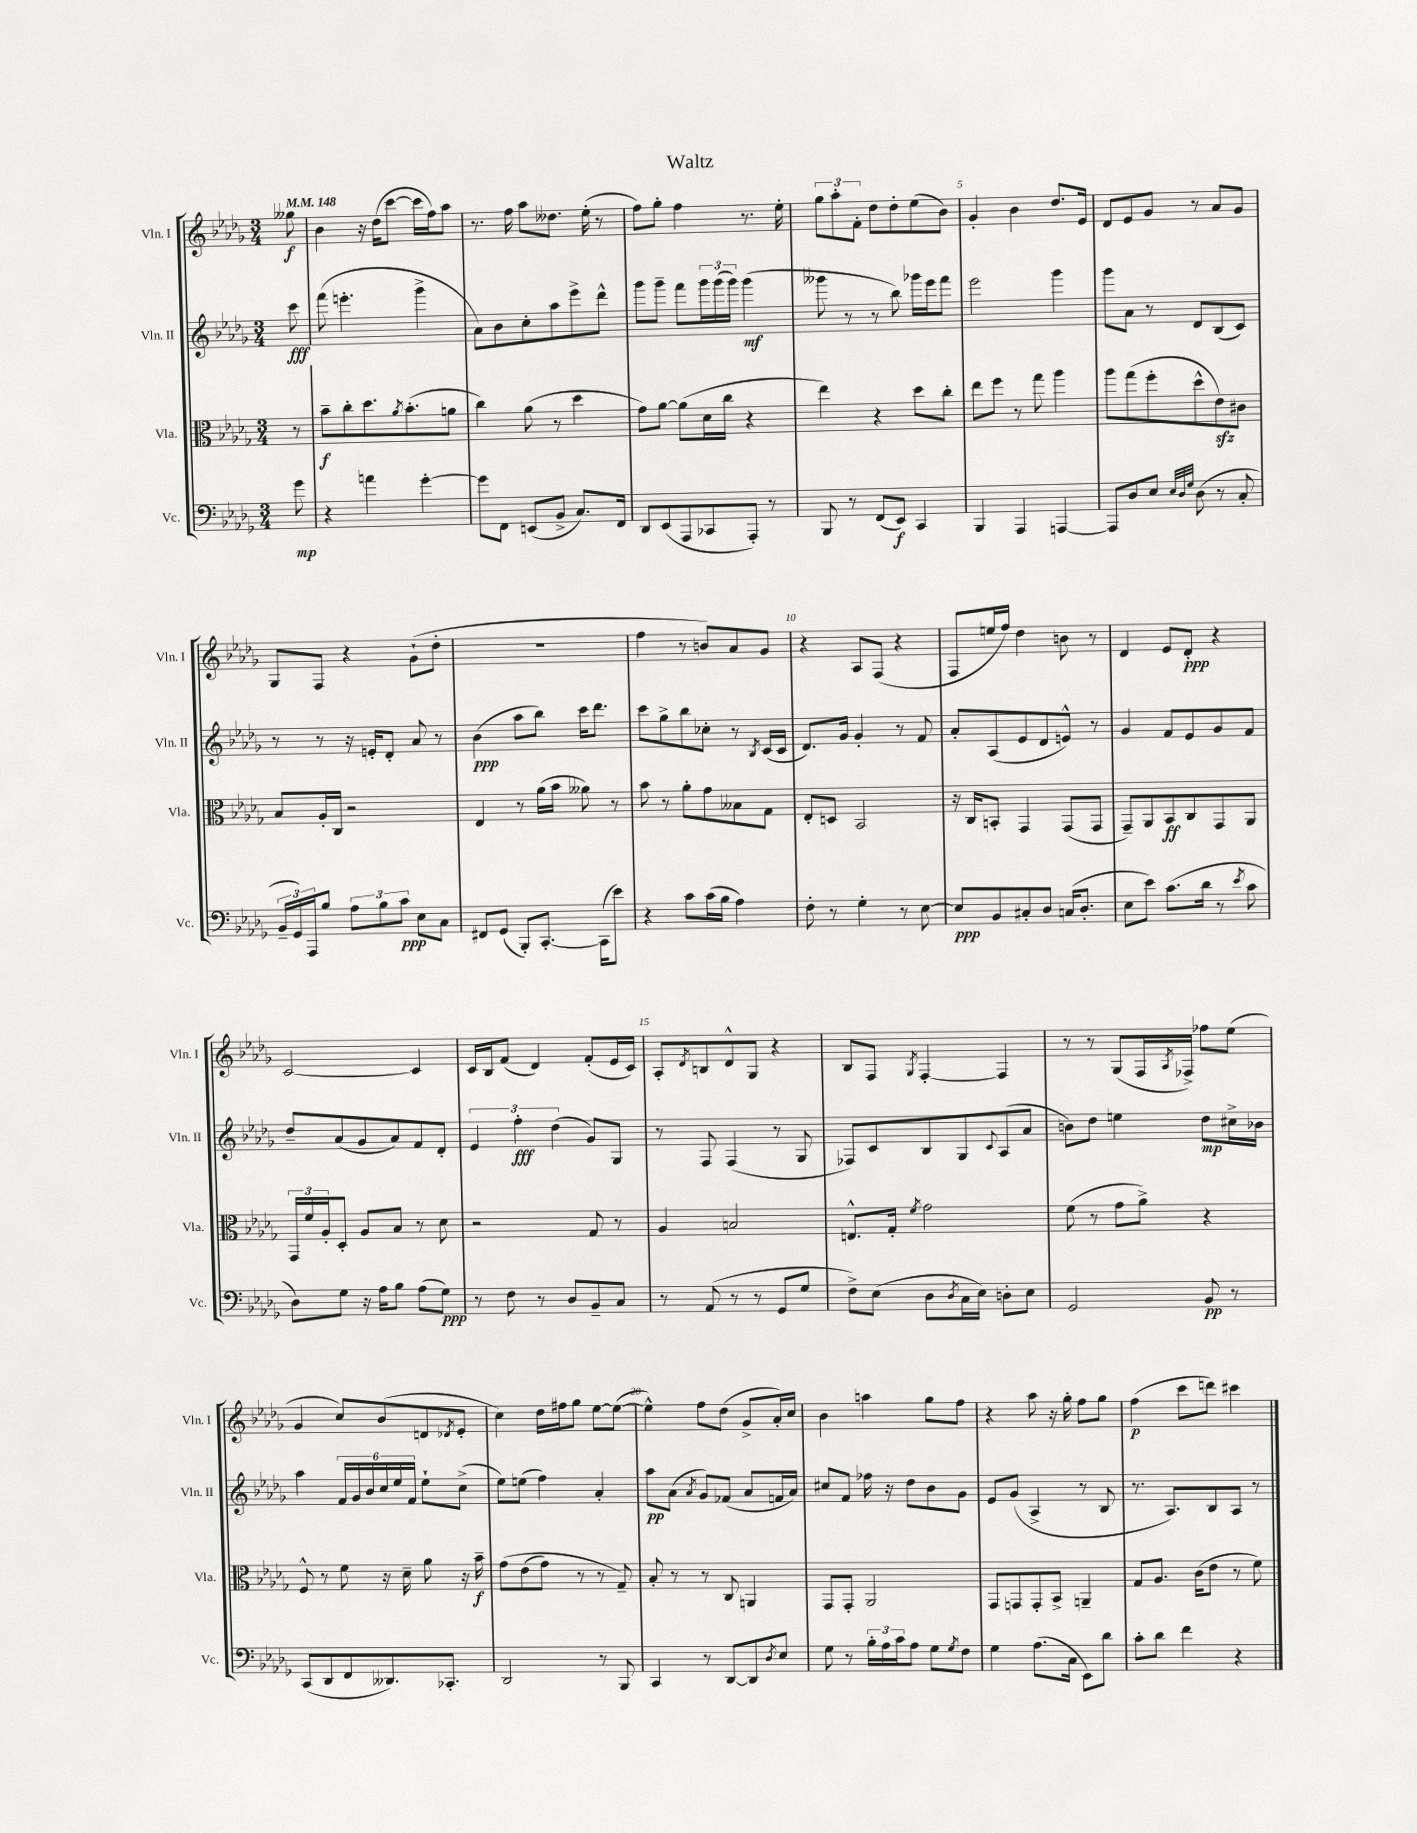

**kern	**dynam	**kern	**dynam	**kern	**dynam	**kern	**dynam
*part4	*part4	*part3	*part3	*part2	*part2	*part1	*part1
*staff4	*staff4	*staff3	*staff3	*staff2	*staff2	*staff1	*staff1
*I"Vc.	*	*I"Vla.	*	*I"Vln. II	*	*I"Vln. I	*
*I'Vc.	*	*I'Vla.	*	*I'Vln. II	*	*I'Vln. I	*
*clefF4	*	*clefC3	*	*clefG2	*	*clefG2	*
*k[b-e-a-d-g-]	*	*k[b-e-a-d-g-]	*	*k[b-e-a-d-g-]	*	*k[b-e-a-d-g-]	*
*M3/4	*	*M3/4	*	*M3/4	*	*M3/4	*
*MM148	*	*MM148	*	*MM148	*	*MM148	*
=	=	=	=	=	=	=	=
8g-\	mp	8r	.	8ccc\	fff	8gg--X\	f
=1	=1	=1	=1	=1	=1	=1	=1
4r	.	8b-~\L	f	(8fff\	.	4b-\	.
.	.	8cc'\	.	4.eeen'\	.	.	.
4an\	.	8.dd-\	.	.	.	16r	.
.	.	.	.	.	.	(16dd-\KL	.
.	.	.	.	.	.	[8ccc\J	.
.	.	8qa-/	.	.	.	.	.
.	.	(8.b-'\	.	.	.	.	.
[4g-'\	.	.	.	4ggg-^\	.	16ccc\LL]	.
.	.	.	.	.	.	16ff\J)	.
.	.	8an\J	.	.	.	8aa-\J	.
=2	=2	=2	=2	=2	=2	=2	=2
8g-\L]	.	4cc\)	.	8a-\L)	.	8.r	.
8FF\J	.	.	.	8b-\	.	.	.
.	.	.	.	.	.	16ff\	.
(8EEn/L	.	(8a-\	.	8cc'\	.	8aa-\L	.
8BB-^/J	.	8r	.	8aa-\	.	8.dd--X\J	.
8.C/L)	.	4dd-\	.	8eee-^\	.	.	.
.	.	.	.	.	.	(16ee-'\	.
.	.	.	.	8ddd-^^\J	.	8r	.
16FF/Jk	.	.	.	.	.	.	.
=3	=3	=3	=3	=3	=3	=3	=3
8DD-/L	.	8g-\L)	.	8ggg-\L	.	8ff\L)	.
(8EE-/	.	[8a-\J	.	8ggg-~\J	.	8gg-'\J	.
8AAA-/	.	(8a-\L]	.	8fff\L	.	4ff\	.
8CC-X/	.	16d-\L	.	24ggg-\L	.	.	.
.	.	.	.	(24ggg-\	.	.	.
.	.	16cc\JJ	.	.	.	.	.
.	.	.	.	24ggg-\JJ)	.	.	.
8AAA-'/J)	.	4r	.	(4ggg-\	mf	8.r	.
8r	.	.	.	.	.	.	.
.	.	.	.	.	.	16ee-'\	.
=4	=4	=4	=4	=4	=4	=4	=4
8BBB-/	.	4ee-\)	.	8ggg--X\	.	12gg-\L	.
.	.	.	.	.	.	12aa-'\	.
8r	.	.	.	8r	.	.	.
.	.	.	.	.	.	12f'\J	.
(8FF/L	.	4r	.	8r	.	8dd-\L	.
8EE-/J)	f	.	.	8bb-\)	.	8dd-'\	.
4CC/	.	8dd-\L	.	16ggg-X\LL	.	(8ee-\	.
.	.	.	.	16eee-\J	.	.	.
.	.	8cc'\J	.	8fff\J	.	8b-\J)	.
=5	=5	=5	=5	=5	=5	=5	=5
4BBB-/	.	8ee-\L	.	2eee-\	.	4g-'/	.
.	.	8ff\J	.	.	.	.	.
4AAA-/	.	8r	.	.	.	4b-\	.
.	.	8gg-\	.	.	.	.	.
[4AAAn/	.	4aa-\	.	4ggg-\	.	8.dd-/L	.
.	.	.	.	.	.	16e-/Jk	.
=6	=6	=6	=6	=6	=6	=6	=6
8AAA/L]	.	8aa-\L	.	8ggg-\L	.	8d-/L	.
8D-/	.	(8gg-\	.	8a-\J	.	8e-/	.
8E-/J	.	8ff'\	.	8r	.	8g-/J	.
32qqE-/LLL	.	.	.	.	.	.	.
32qqD-/	.	.	.	.	.	.	.
32qqG-/JJJ	.	.	.	.	.	.	.
(8D-\	.	8dd-^^\	.	8d-/L	.	8r	.
8r	.	8e-zz\)	.	(8B-/	.	8a-/L	.
8C'/	.	8c#X\J	.	8c/J)	.	8g-/J	.
!!LO:LB:g=z
=7	=7	=7	=7	=7	=7	=7	=7
24BB-~/LL	.	8B-/L	.	8r	.	8G-/L	.
24GG-/)	.	.	.	.	.	.	.
24AAA-/J	.	.	.	.	.	.	.
8B-/J	.	16A-'/L	.	8r	.	8F/J	.
.	.	16C/JJ	.	.	.	.	.
12A-\L	.	2r	.	16r	.	4r	.
.	.	.	.	16en'/KL	.	.	.
12B-\	.	.	.	.	.	.	.
.	.	.	.	8d-'/J	.	.	.
12c\J	ppp	.	.	.	.	.	.
8E-\L	.	.	.	8a-/	.	(8g-`\L	.
8C\J	.	.	.	8r	.	8dd-'\J	.
=8	=8	=8	=8	=8	=8	=8	=8
8FF#X/L	.	4E-/	.	(4b-\	ppp	2.r	.
(8GG-/J	.	.	.	.	.	.	.
8BBB-'/L)	.	8r	.	8aa-\L	.	.	.
[8.CC'/J	.	(16a-\LL	.	8bb-\J)	.	.	.
.	.	16b-\JJ	.	.	.	.	.
.	.	8a--X\)	.	16ccc\KL	.	.	.
(16CC\KL]	.	.	.	8.ddd-\J	.	.	.
8e-\J)	.	8r	.	.	.	.	.
=9	=9	=9	=9	=9	=9	=9	=9
4r	.	8b-\	.	8ccc\L	.	4ff\	.
.	.	8r	.	8gg-^\	.	.	.
8c\L	.	8a-'\L	.	8bb-\	.	8r	.
(16c\L	.	8g-\	.	8cc-X'\J	.	8bn/L)	.
16B-\JJ	.	.	.	.	.	.	.
4A-\)	.	8B--X\	.	8r	.	8a-/	.
.	.	.	.	8qB-/	.	.	.
.	.	8G-\J	.	(16c/LL	.	8g-/J	.
.	.	.	.	16c/JJ	.	.	.
=10	=10	=10	=10	=10	=10	=10	=10
8F'\	.	8E-'/L	.	8.d-/L)	.	4r	.
8r	.	8Dn/J	.	.	.	.	.
.	.	.	.	16g-/Jk	.	.	.
4G-'\	.	2BB-/	.	4g-'/	.	8A-/L	.
.	.	.	.	.	.	(8F/J	.
8r	.	.	.	8r	.	4r	.
[8E-\	.	.	.	8f/	.	.	.
=11	=11	=11	=11	=11	=11	=11	=11
8E-/L]	ppp	16r	.	8a-'/L	.	8F/L	.
.	.	16C/KL	.	.	.	.	.
8BB-/	.	8BBn'/J	.	(8A-/	.	16een/L	.
.	.	.	.	.	.	16ff/JJ)	.
8C#X'/	.	4GG-/	.	8e-/	.	4dd-\	.
8D-/J	.	.	.	8d-/	.	.	.
(16Cn/KL	.	(8GG-/L	.	8en^^/J)	.	8bn\	.
8.D-'/J	.	.	.	.	.	.	.
.	.	8GG-/J	.	8r	.	8r	.
=12	=12	=12	=12	=12	=12	=12	=12
8E-\L	.	8GG-~/L)	.	4g-/	.	4d-/	.
8e-\J)	.	8AA-/	.	.	.	.	.
(8.c\L	.	8BB-/	ff	8f/L	.	8e-/L	.
.	.	8C/	.	8e-/	.	8d-'/J	ppp
16d-\Jk	.	.	.	.	.	.	.
8r	.	8GG-/	.	8g-/	.	4r	.
8qe-/	.	.	.	.	.	.	.
8c\	.	8AA-/J	.	8f/J	.	.	.
!!LO:LB:g=z
=13	=13	=13	=13	=13	=13	=13	=13
8D-\L)	.	24GG-/LL	.	8dd-~/L	.	[2c/	.
.	.	24f/	.	.	.	.	.
.	.	24A-'/J	.	.	.	.	.
8G-\J	.	8D-'/J	.	(8a-/	.	.	.
16r	.	8A-/L	.	8g-/	.	.	.
16A-\KL	.	.	.	.	.	.	.
8B-\J	.	8B-/J	.	8a-/)	.	.	.
(8A-\L	.	8r	.	8f/	.	4c/]	.
8G-\J)	ppp	8d-\	.	8d-'/J	.	.	.
=14	=14	=14	=14	=14	=14	=14	=14
8r	.	2r	.	6e-/	.	16c/LL	.
.	.	.	.	.	.	16B-/J	.
8F\	.	.	.	.	.	(8f/J	.
.	.	.	.	6ff'\	fff	.	.
8r	.	.	.	.	.	4d-/)	.
.	.	.	.	(6dd-\	.	.	.
8D-/L	.	.	.	.	.	.	.
8BB-~/	.	8G-/	.	8g-/L)	.	(8f'/L	.
8C/J	.	8r	.	8G-/J	.	16e-/L	.
.	.	.	.	.	.	16c/JJ)	.
=15	=15	=15	=15	=15	=15	=15	=15
8r	.	4A-/	.	8r	.	8A-'/L	.
.	.	.	.	.	.	8qd-/	.
(8AA-/	.	.	.	8F/	.	8Bn/	.
8r	.	2Bn/	.	(4F/	.	8d-^^/	.
8r	.	.	.	.	.	8G-/J	.
8GG-/L	.	.	.	8r	.	4r	.
8G-/J	.	.	.	8G-/	.	.	.
=16	=16	=16	=16	=16	=16	=16	=16
8F^\L)	.	8.En^^/L	.	8F-X/L)	.	8B-/L	.
(8E-\J	.	.	.	8c/	.	8F/J	.
.	.	16G-'/Jk	.	.	.	.	.
.	.	8qf/	.	.	.	8qG-/	.
8D-\L	.	2g-\	.	8B-/	.	[4F'/	.
8qD-/	.	.	.	.	.	.	.
16C\L	.	.	.	8G-/	.	.	.
16E-\JJ)	.	.	.	.	.	.	.
.	.	.	.	8qqc/	.	.	.
8Dn'\L	.	.	.	(8A-/	.	4F/]	.
8E-\J	.	.	.	8a-/J	.	.	.
=17	=17	=17	=17	=17	=17	=17	=17
2GG-/	.	(8f\	.	8bn\L)	.	8r	.
.	.	8r	.	8dd-\J	.	8r	.
.	.	8g-\L	.	4een\	.	(8G-/L	.
.	.	8a-^\J)	.	.	.	16F/L	.
.	.	.	.	.	.	8qA-/	.
.	.	.	.	.	.	16F-X^/JJ)	.
8BB-/	pp	4r	.	8dd-\L	mp	8ff-X\L	.
8r	.	.	.	16cc#X^\L	.	(8ee-\J	.
.	.	.	.	16b-X\JJ	.	.	.
!!LO:LB:g=z
=18	=18	=18	=18	=18	=18	=18	=18
(8CC/L	.	8F^^/	.	4aa-\	.	4g-/	.
8DD-/	.	8r	.	.	.	.	.
8FF/	.	8f\	.	24f/LL	.	8cc/L)	.
.	.	.	.	24g-/	.	.	.
.	.	.	.	24b-/	.	.	.
8.DD--X/)	.	16r	.	24cc/	.	(8b-/	.
.	.	.	.	24ee-/	.	.	.
.	.	16d-~\	.	.	.	.	.
.	.	.	.	24f/JJ	.	.	.
.	.	8a-\	.	8ee-`\L	.	8dn/	.
8.CC-X'/J	.	.	.	.	.	.	.
.	.	.	.	.	.	8qd-X/	.
.	.	16r	.	(8cc^\J	.	8e-'/J	.
.	.	16b-~\	f	.	.	.	.
=19	=19	=19	=19	=19	=19	=19	=19
2DD-/	.	(8g-\L	.	8ee-\L)	.	4cc\)	.
.	.	(8e-\	.	(8een\J	.	.	.
.	.	8g-\J)	.	4ff\)	.	16dd-\LL	.
.	.	.	.	.	.	16ff#X\J	.
.	.	8r	.	.	.	8gg-\J	.
8r	.	8r	.	4a-'/	.	[8ee-\L	.
8BBB-/	.	8G-~/)	.	.	.	(8ee-\J_	.
=20	=20	=20	=20	=20	=20	=20	=20
4CC/	.	8B-'/	.	8aa-\L	pp	4ee-^^\])	.
.	.	8r	.	(8a-\J	.	.	.
.	.	.	.	8qa-/	.	.	.
8r	.	8r	.	8g-/L)	.	8ff\L	.
[8DD-/L	.	8C/	.	(8f-X/J	.	(8dd-\J	.
8DD-/]	.	4AAn/	.	8a-/L	.	8g-^/L	.
8qD-/	.	.	.	.	.	.	.
8E-/J	.	.	.	16fn/L	.	16a-'/L)	.
.	.	.	.	16a-/JJ)	.	16cc/JJ	.
=21	=21	=21	=21	=21	=21	=21	=21
8G-\	.	8GG-/L	.	8cc#X/L	.	4b-\	.
8r	.	8GG-'/J	.	8f/J	.	.	.
24B-'\LL	.	2AA-/	.	16ff-X\	.	4aan\	.
24A-\	.	.	.	.	.	.	.
.	.	.	.	16r	.	.	.
24c\J	.	.	.	.	.	.	.
8A-\J	.	.	.	8dd-\L	.	.	.
8G-\L	.	.	.	8b-\	.	8gg-\L	.
8qG-/	.	.	.	.	.	.	.
8F\J	.	.	.	8g-\J	.	8ff\J	.
=22	=22	=22	=22	=22	=22	=22	=22
4G-\	.	8GG-/L	.	8e-/L	.	4r	.
.	.	8GGn/	.	(8g-/J	.	.	.
(8.A-\L	.	8GG'/	.	4A-^/	.	8aa-\	.
.	.	8BB-^/J	.	.	.	16r	.
16C\Jk	.	.	.	.	.	16gg-'\	.
8EE-\L)	.	4AAn~/	.	8r	.	8ff\L	.
8d-\J	.	.	.	8B-/	.	8gg-\J	.
=23	=23	=23	=23	=23	=23	=23	=23
8c'\L	.	8G-/L	.	8.r	.	(4ff\	p
8d-\J	.	8.A-/J	.	.	.	.	.
.	.	.	.	8.A-/L)	.	.	.
4f\	.	.	.	.	.	8ccc\L	.
.	.	(16c\KL	.	.	.	.	.
.	.	8e-\J	.	8B-/	.	8dddn\J)	.
4r	.	8r	.	8A-/J	.	4ccc#X\	.
.	.	8f\)	.	8r	.	.	.
==	==	==	==	==	==	==	==
*-	*-	*-	*-	*-	*-	*-	*-
